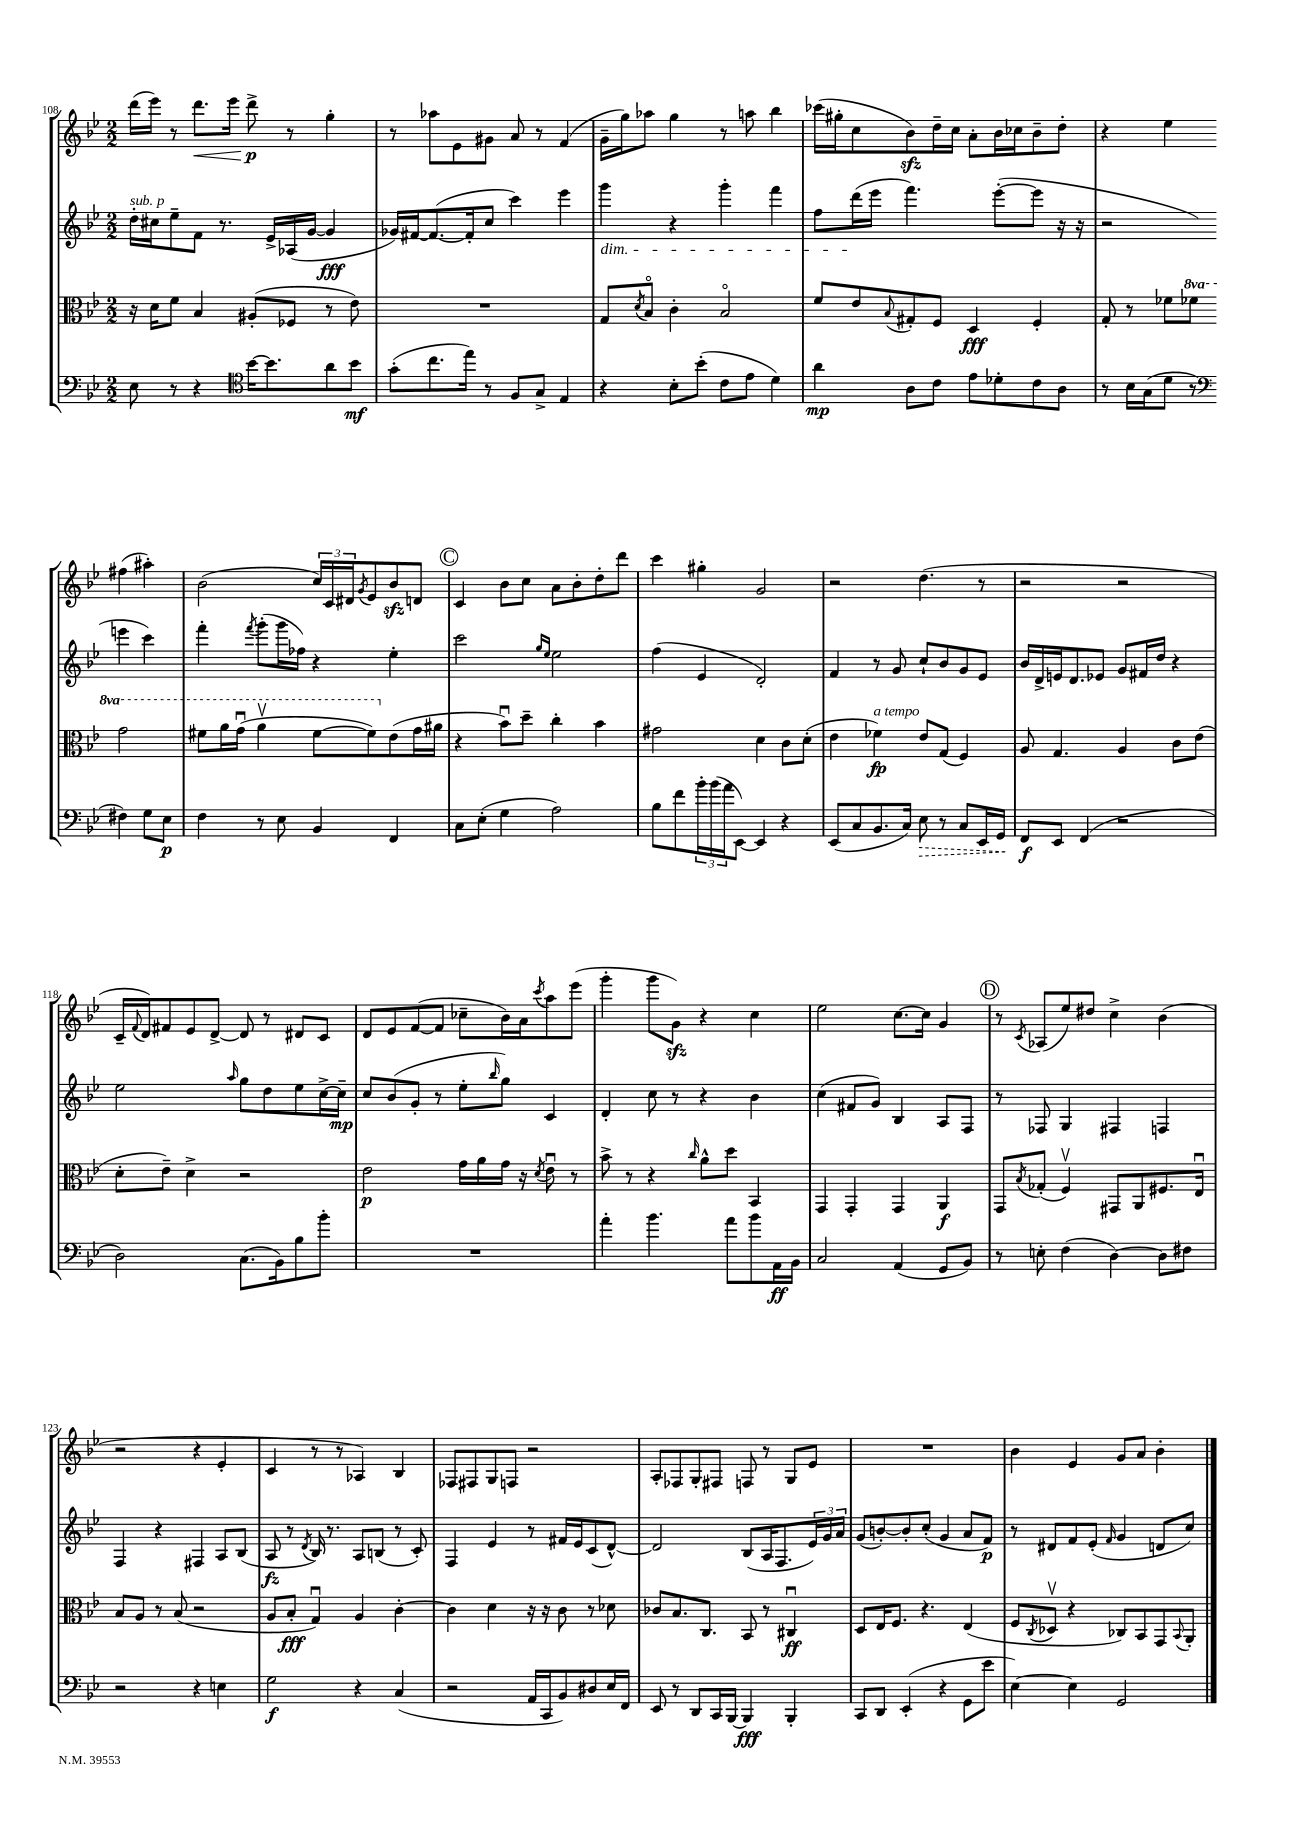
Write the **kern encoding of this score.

**kern	**kern	**kern	**kern
*staff4	*staff3	*staff2	*staff1
*clefF4	*clefC3	*clefG2	*clefG2
*k[b-e-]	*k[b-e-]	*k[b-e-]	*k[b-e-]
*M2/2	*M2/2	*M2/2	*M2/2
8E-	16r	16dd'	(16ddd
.	16d	16cc#	16eee-)
8r	8f	8ee-~	8r
4r	4B-	8f	8.ddd
.	.	8.r	.
.	.	.	16eee-
*clefC4	*	*	*
[16b-	(8A#'	.	8ddd^
8.b-]	.	16e-^	.
.	8F-	(16A-	8r
.	.	[16g	.
8a	8r	4g]	4gg'
8b-	8e-)	.	.
=	=	=	=
(8g'	1r	16g-)	8r
.	.	[16f#	.
8.cc	.	(8.f#_	8aa-
.	.	.	8e-
16ee-)	.	16f#']	.
8r	.	8cc	8g#
8F	.	4ccc)	8a
8G^	.	.	8r
4E-	.	4eee-	(4f
=	=	=	=
4r	8G	4ggg	16g~
.	.	.	16gg)
.	8qd	.	.
.	8B-o	.	8aa-
8B-'	4c'	4r	4gg
(8b-'	.	.	.
8c	2B-o	4ggg'	8r
8e-	.	.	8aa
4d)	.	4fff	4bb-
=	=	=	=
4a	8f	8ff	(16ccc-
.	.	.	16gg#'
.	8e-	(16ddd	8cc
.	.	16eee-	.
.	8qqB-	.	.
8A	8G#'	4.fff)	8b-)
8c	8F	.	16dd~
.	.	.	16cc
8e-	4D	.	8a'
8d-'	.	([8eee-'	16b-
.	.	.	16cc-
8c	4F'	8eee-]	8b-~
8A	.	16r	8dd'
.	.	16r	.
=	=	=	=
8r	8G'	2r	4r
16B-	8r	.	.
(16G	.	.	.
8d	8f-	.	4ee-
8r	8ff-	.	.
*clefF4	*	*	*
4F#)	2gg	4eee	(4ff#
8G	.	4ccc)	4aa#')
8E-	.	.	.
=	=	=	=
4F	8ff#	4fff'	(2b-
.	16aa	.	.
.	(16ggu	.	.
.	.	8qfff	.
8r	4aav	(8ggg'	.
8E-	.	16ggg	.
.	.	16ff-)	.
4BB-	[8ff#	4r	24cc)
.	.	.	24c
.	.	.	24d#
.	.	.	8qg
.	8ff#])	.	8e-
4FF	(8e-	4ee-'	8b-
.	16g	.	8d
.	16a#	.	.
=	=	=	=
8C	4r	2ccc	4c
(8E-'	.	.	.
4G	8b-u)	.	8b-
.	8dd~	.	8cc
.	.	16qqgg	.
.	.	16qqee-	.
2A)	4cc'	2ee-	8a
.	.	.	8b-'
.	4b-	.	8dd'
.	.	.	8ddd
=	=	=	=
8B-	2g#	(4ff	4ccc
8f	.	.	.
24b-'	.	4e-	4gg#'
(24b-	.	.	.
24a	.	.	.
[8EE-)	.	.	.
4EE-]	4d	2d')	2g
4r	8c	.	.
.	(8d'	.	.
=	=	=	=
(8EE-	4e-	4f	2r
8C	.	.	.
8.BB-	4f-)	8r	.
.	.	8g	.
16C)	.	.	.
8E-	8e-	8cc`	(4.dd
8r	(8G	8b-	.
8C	4F)	8g	.
16EE-	.	8e-	8r
16GG	.	.	.
=	=	=	=
8FF	8A	16b-	2r
.	.	16d^	.
8EE-	4.G	16e	.
.	.	8.d	.
(4FF	.	.	.
.	.	8e-	.
2r	4A	8g	2r
.	.	16f#	.
.	.	16dd	.
.	8c	4r	.
.	(8e-	.	.
=	=	=	=
2D)	8d'	2ee-	16c~
.	.	.	8qqf
.	.	.	16d)
.	8e-~)	.	8f#
.	4d^	.	8e-
.	.	.	[8d^
.	.	16qqaa	.
(8.C	2r	8gg	8d]
.	.	8dd	8r
16BB-)	.	.	.
8B-	.	8ee-	8d#
8b-'	.	[16cc^	8c
.	.	16cc~]	.
=	=	=	=
1r	2e-	8cc	8d
.	.	(8b-	8e-
.	.	8g'	([8f
.	.	8r	8f]
.	16g	8ee-'	8cc-~
.	16a	.	.
.	.	16qqbb-	.
.	16g	8gg)	16b-)
.	16r	.	16a
.	8qd	.	8qccc
.	8e-u	4c	8aa
.	8r	.	(8eee-
=	=	=	=
4a'	8b-^	4d'	4ggg'
.	8r	.	.
4.b-	4r	8cc	8ggg
.	.	8r	8g)
.	16qqcc	.	.
.	8a^^	4r	4r
8a	8dd	.	.
8b-	4BB-	4b-	4cc
16AA	.	.	.
16BB-	.	.	.
=	=	=	=
2C	4GG	(4cc	2ee-
.	4GG'	8f#	.
.	.	8g)	.
(4AA	4GG	4B-	[8.cc
.	.	.	16cc]
8GG	4AA	8A	4g
8BB-)	.	8F	.
=	=	=	=
8r	8GG	8r	8r
.	8qB-	.	8qc
8E'	(8G-'	8F-	(8A-
(4F	4Fv)	4G	8ee-)
.	.	.	8dd#
[4D)	8GG#	4F#	4cc^
.	8AA	.	.
8D]	8.F#	4F	(4b-
8F#	.	.	.
.	16E-u	.	.
=	=	=	=
2r	8B-	4F	2r
.	8A	.	.
.	8r	4r	.
.	(8B-	.	.
4r	2r	4F#	4r
4E	.	8A	4e-'
.	.	(8B-	.
=	=	=	=
2G	8A	8A	4c
.	8B-'	8r	.
.	.	8qd	.
.	4Gu)	16B-)	8r
.	.	8.r	.
.	.	.	8r
4r	4A	8A	4A-)
.	.	(8B	.
(4C	[4c'	8r	4B-
.	.	8c')	.
=	=	=	=
2r	4c]	4F	8F-
.	.	.	8F#
.	4d	4e-	8G
.	.	.	8F
16AA	16r	8r	2r
16CC	16r	.	.
8BB-)	8c	16f#	.
.	.	16e-	.
8D#	8r	(8c	.
16E-	8d-	[8d^^)	.
16FF	.	.	.
=	=	=	=
8EE-	8c-	2d]	8A'
8r	8.B-	.	8F-
8DD	.	.	8G'
.	8.C	.	.
16CC	.	.	8F#
[16BBB-	.	.	.
4BBB-]	8BB-	(8B-	8F
.	8r	16A	8r
.	.	8.F	.
4BBB-'	4C#u	.	8G
.	.	24e-)	8e-
.	.	24g	.
.	.	24a	.
=	=	=	=
8CC	8D	(8g	1r
8DD	16E-	[8b')	.
.	8.F	.	.
(4EE-'	.	8b']	.
.	4.r	(8cc'	.
4r	.	4g	.
8GG	(4E-	8a	.
8e-	.	8f)	.
=	=	=	=
[4E-)	8F	8r	4b-
.	8qC	.	.
.	8D-v	8d#	.
4E-]	4r	8f	4e-
.	.	(8e-'	.
.	.	16qqf	.
2GG	8C-)	4g	8g
.	8BB-	.	8a
.	8GG	8d	4b-'
.	8qqBB-	.	.
.	8AA'	8cc)	.
==	==	==	==
*-	*-	*-	*-
